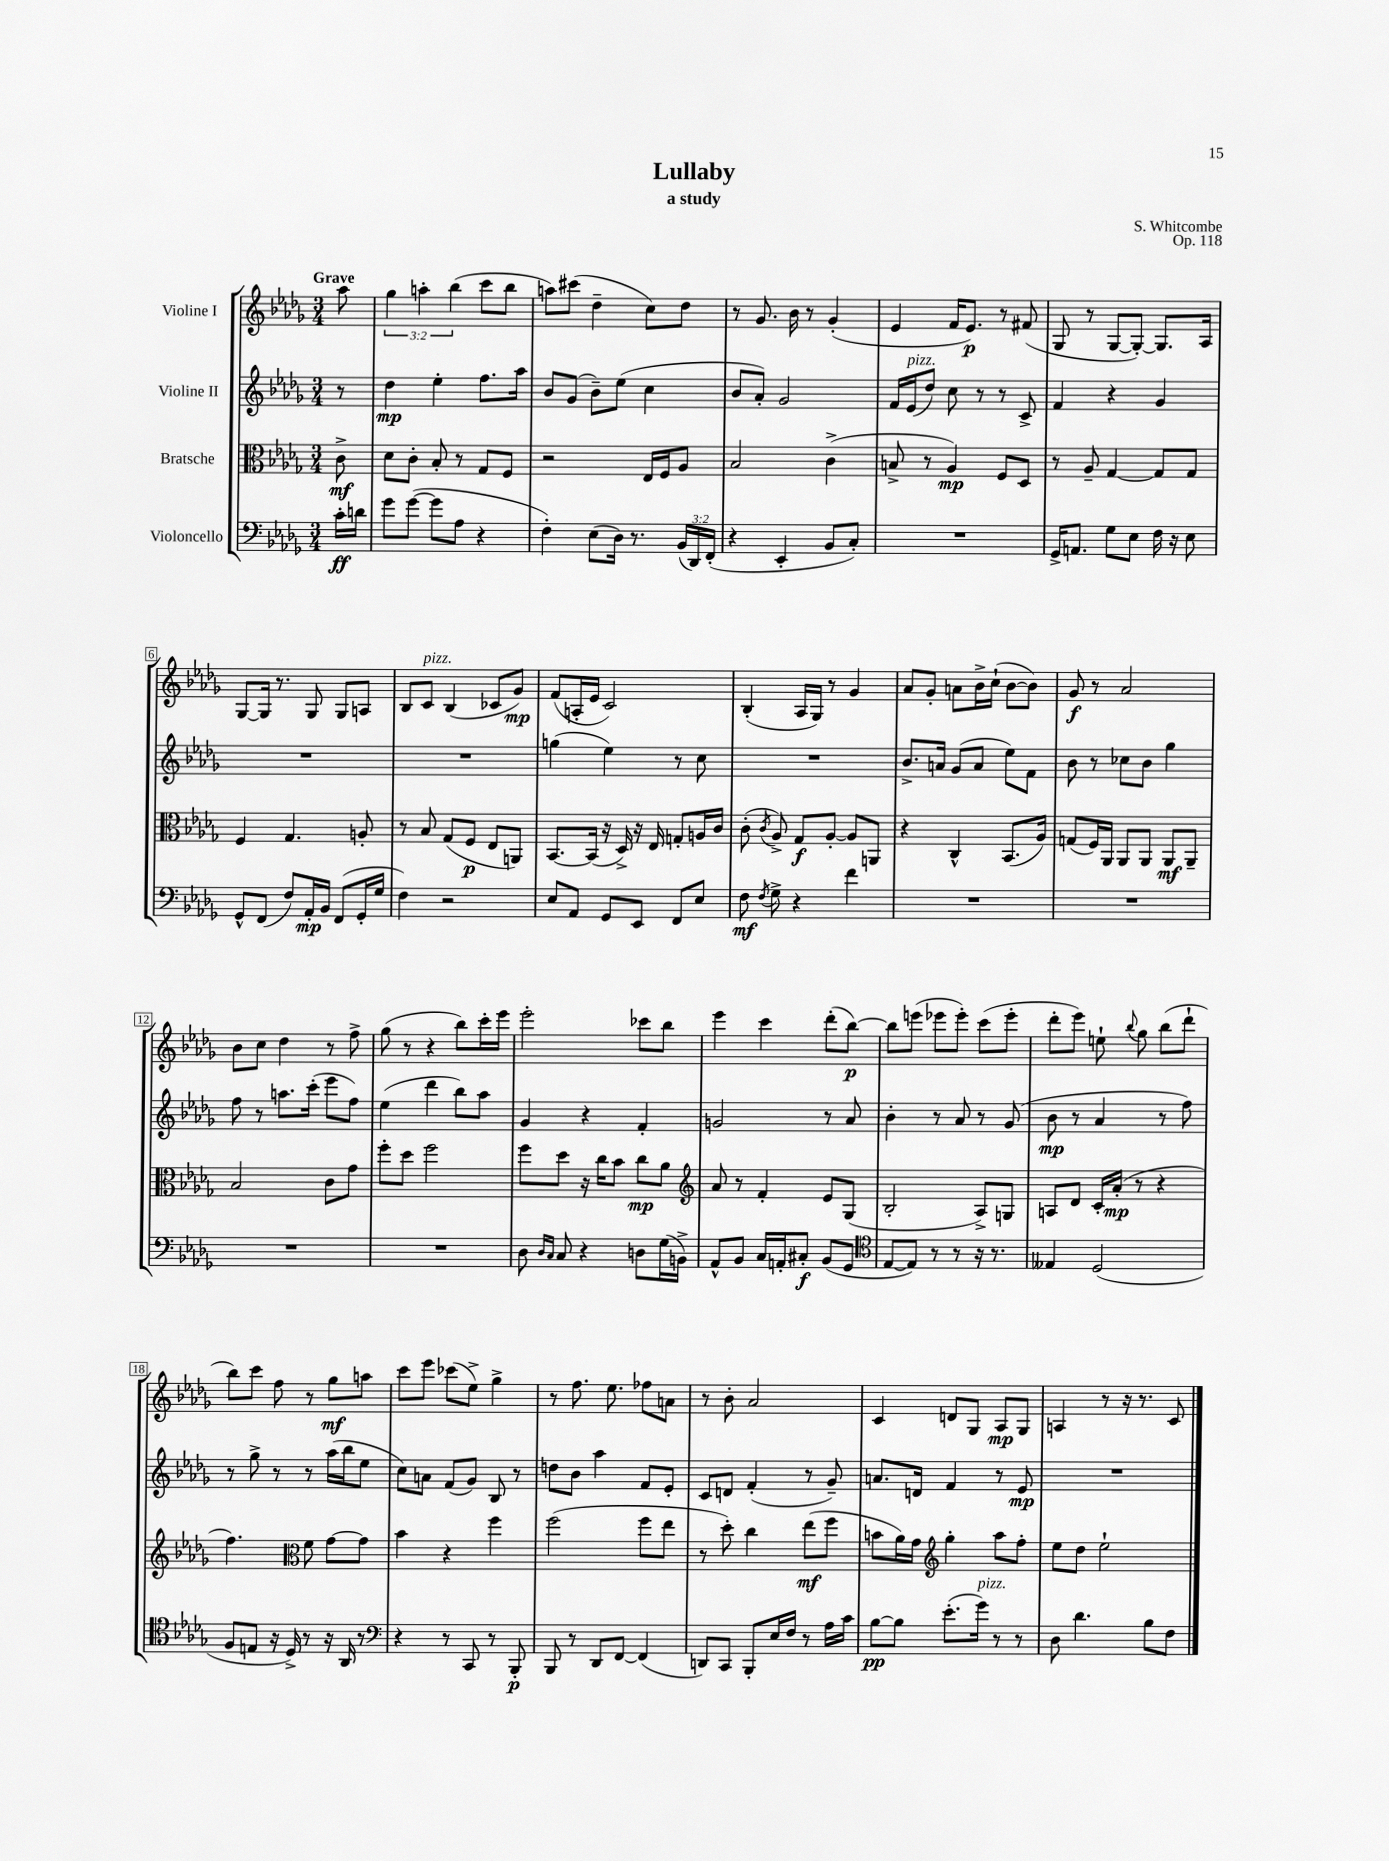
\header { title = "Lullaby" composer = "S. Whitcombe" subtitle = "a study" opus = "Op. 118" }
<<
\new StaffGroup <<
\new Staff = "s0" \with { instrumentName = "Violine I" } {
    \clef treble \key des \major \numericTimeSignature \time 3/4 \override Staff.TupletNumber.text = #tuplet-number::calc-fraction-text \partial 8 \tempo "Grave"
    \autoBeamOff aes''8 |
    \tuplet 3/2 { ges''4 a''4-. bes''4( } c'''8[ bes''8] |
    a''8[) cis'''8]( des''4-- c''8[) des''8] |
    r8 ges'8. bes'16 r8 ges'4-.( |
    ees'4 f'16[ ees'8.]\p) r8 fis'8( |
    ges8 r8 ges8[~ ges8]~-.) ges8.[ aes16] |
    ges8[~ ges16] r8. ges8 ges8[ a8] |
    bes8[ c'8]^\markup { \italic "pizz." } bes4( ces'8[ ges'8]\mp) |
    f'8[( a16-. ees'16] c'2) |
    bes4-.( aes16[ ges16]) r8 ges'4 |
    aes'8[ ges'8]-. a'8[ bes'16-> c''16]-!( bes'8[~ bes'8]) |
    ges'8\f r8 aes'2 |
    bes'8[ c''8] des''4 r8 f''8-> |
    ges''8( r8 r4 bes''8[) c'''16-. ees'''16] |
    ees'''2-. ces'''8[ bes''8] |
    ees'''4 c'''4 des'''8[-.( bes''8]~\p) |
    bes''8[ e'''8]( ees'''8[ ees'''8]-.) c'''8[( ees'''8]-. |
    des'''8[-. ees'''8]) e''8-! \appoggiatura { bes''8 } ges''8 bes''8[( des'''8]-! |
    bes''8[) c'''8] f''8 r8 ges''8[\mf a''8] |
    c'''8[ ees'''8] ces'''8[( ees''8]->) ges''4-> |
    r8 f''8. ees''8. fes''8[ a'8] |
    r8 bes'8-. aes'2 |
    c'4 d'8[ ges8] aes8[\mp ges8] |
    a4 r8 r16 r8. c'8 \bar "|." |
}
\new Staff = "s1" \with { instrumentName = "Violine II" } {
    \clef treble \key des \major \numericTimeSignature \time 3/4 \partial 8
    \autoBeamOff r8 |
    des''4\mp ees''4-. f''8.[ aes''16] |
    bes'8[ ges'8]( bes'8[--) ees''8]( c''4 |
    bes'8[ aes'8]-.) ges'2 |
    f'16[ ees'16^\markup { \italic "pizz." }( des''8]) c''8 r8 r8 c'8-> |
    f'4 r4 ges'4 |
    R2. |
    R2. |
    g''4( ees''4) r8 c''8 |
    R2. |
    bes'8.[-> a'16] ges'8[( a'8] ees''8[) f'8] |
    bes'8 r8 ces''8[ bes'8] ges''4 |
    f''8 r8 a''8.[ c'''16]-.( ees'''8[ f''8]) |
    ees''4( des'''4 bes''8[) aes''8] |
    ges'4 r4 f'4-. |
    g'2 r8 aes'8 |
    bes'4-. r8 aes'8 r8 ges'8( |
    bes'8\mp r8 aes'4 r8 f''8) |
    r8 ges''8-> r8 r8 aes''16[( bes''16 ees''8] |
    c''8[) a'8] f'8[( ges'8]) bes8 r8 |
    d''8[ bes'8] aes''4 f'8[ ees'8]-. |
    c'8[ d'8] f'4-.( r8 ges'8--) |
    a'8.[ d'16] f'4 r8 ees'8\mp |
    R2. \bar "|." |
}
\new Staff = "s2" \with { instrumentName = "Bratsche" } {
    \clef alto \key des \major \numericTimeSignature \time 3/4 \partial 8
    \autoBeamOff c'8->\mf |
    des'8[ c'8]-. bes8-. r8 ges8[ f8] |
    r2 ees16[ f16 aes8] |
    bes2 c'4->( |
    b8-> r8 aes4\mp) f8[ des8] |
    r8 aes8-- ges4~ ges8[ ges8] |
    f4 ges4. a8-. |
    r8 bes8 ges8[( f8]\p ees8[ a,8]) |
    bes,8.[~ bes,16]( r16 des16->) r16 ees16 g8[-. a16 c'16] |
    c'8-.( \acciaccatura { c'8 } aes8->) ges8[\f aes8]~-. aes8[ a,8] |
    r4 c4-^ bes,8.[( aes16]) |
    g8[( f16) aes,16] aes,8[ aes,8] aes,8[\mf aes,8]-- |
    bes2 c'8[ ges'8] |
    f''8[-. des''8] f''2 |
    f''8[ des''8] r16 c''16[ bes'8] c''8[\mp aes'8] |
    \clef treble aes'8 r8 f'4-. ees'8[ ges8]( |
    bes2-. aes8[->) g8] |
    a8[ des'8] c'16[-. aes'16]-.\mp( r8 r4 |
    f''4.) \clef alto f'8 ges'8[~ ges'8] |
    bes'4 r4 f''4 |
    f''2( f''8[ ees''8] |
    r8 des''8-.) c''4 ees''8[\mf( f''8] |
    b'8[ aes'16) ges'16] \clef treble ges''4-. aes''8[ f''8]-. |
    ees''8[ des''8] ees''2-! \bar "|." |
}
\new Staff = "s3" \with { instrumentName = "Violoncello" } {
    \clef bass \key des \major \numericTimeSignature \time 3/4 \override Staff.TupletNumber.text = #tuplet-number::calc-fraction-text \partial 8
    \autoBeamOff c'16[-.\ff d'16] |
    ges'8[ ges'8]~( ges'8[ aes8] r4 |
    f4-.) ees8[( des16]) r8. \tuplet 3/2 { bes,16[( des,16) f,16]-.( } |
    r4 ees,4-. bes,8[ c8]-.) |
    R2. |
    ges,16[-> a,8.] ges8[ ees8] f16 r16 ees8 |
    ges,8[-^ f,8]( f8[) aes,16-.\mp bes,16] f,8[( ges,16-. ges16] |
    f4) r2 |
    ees8[ aes,8] ges,8[ ees,8] f,8[ ees8] |
    f8\mf \acciaccatura { f8 } ges8-> r4 f'4 |
    R2. |
    R2. |
    R2. |
    R2. |
    des8 \grace { des16[ c16] } c8 r4 d8[ ges16( b,16]->) |
    aes,8[-^ bes,8] c16[ a,16-. cis8]-.\f bes,8[( ges,8] |
    \clef tenor ees8[~ ees8]) r8 r8 r16 r8. |
    eeses4 des2( |
    f8[ e8] r16 des16->) r8 r16 aes,16 r8 |
    \clef bass r4 r8 c,8 r8 bes,,8-.\p |
    bes,,8 r8 des,8[ f,8]~ f,4( |
    d,8[) c,8] bes,,8[-. ees16 f16] r8 aes16[ c'16] |
    bes8[~\pp bes8] ees'8.[-.( ges'16]^\markup { \italic "pizz." }) r8 r8 |
    des8 des'4. bes8[ f8] \bar "|." |
}
>>
>>
\layout { \context { \Score \override BarNumber.stencil = #(make-stencil-boxer 0.1 0.3 ly:text-interface::print) } }
